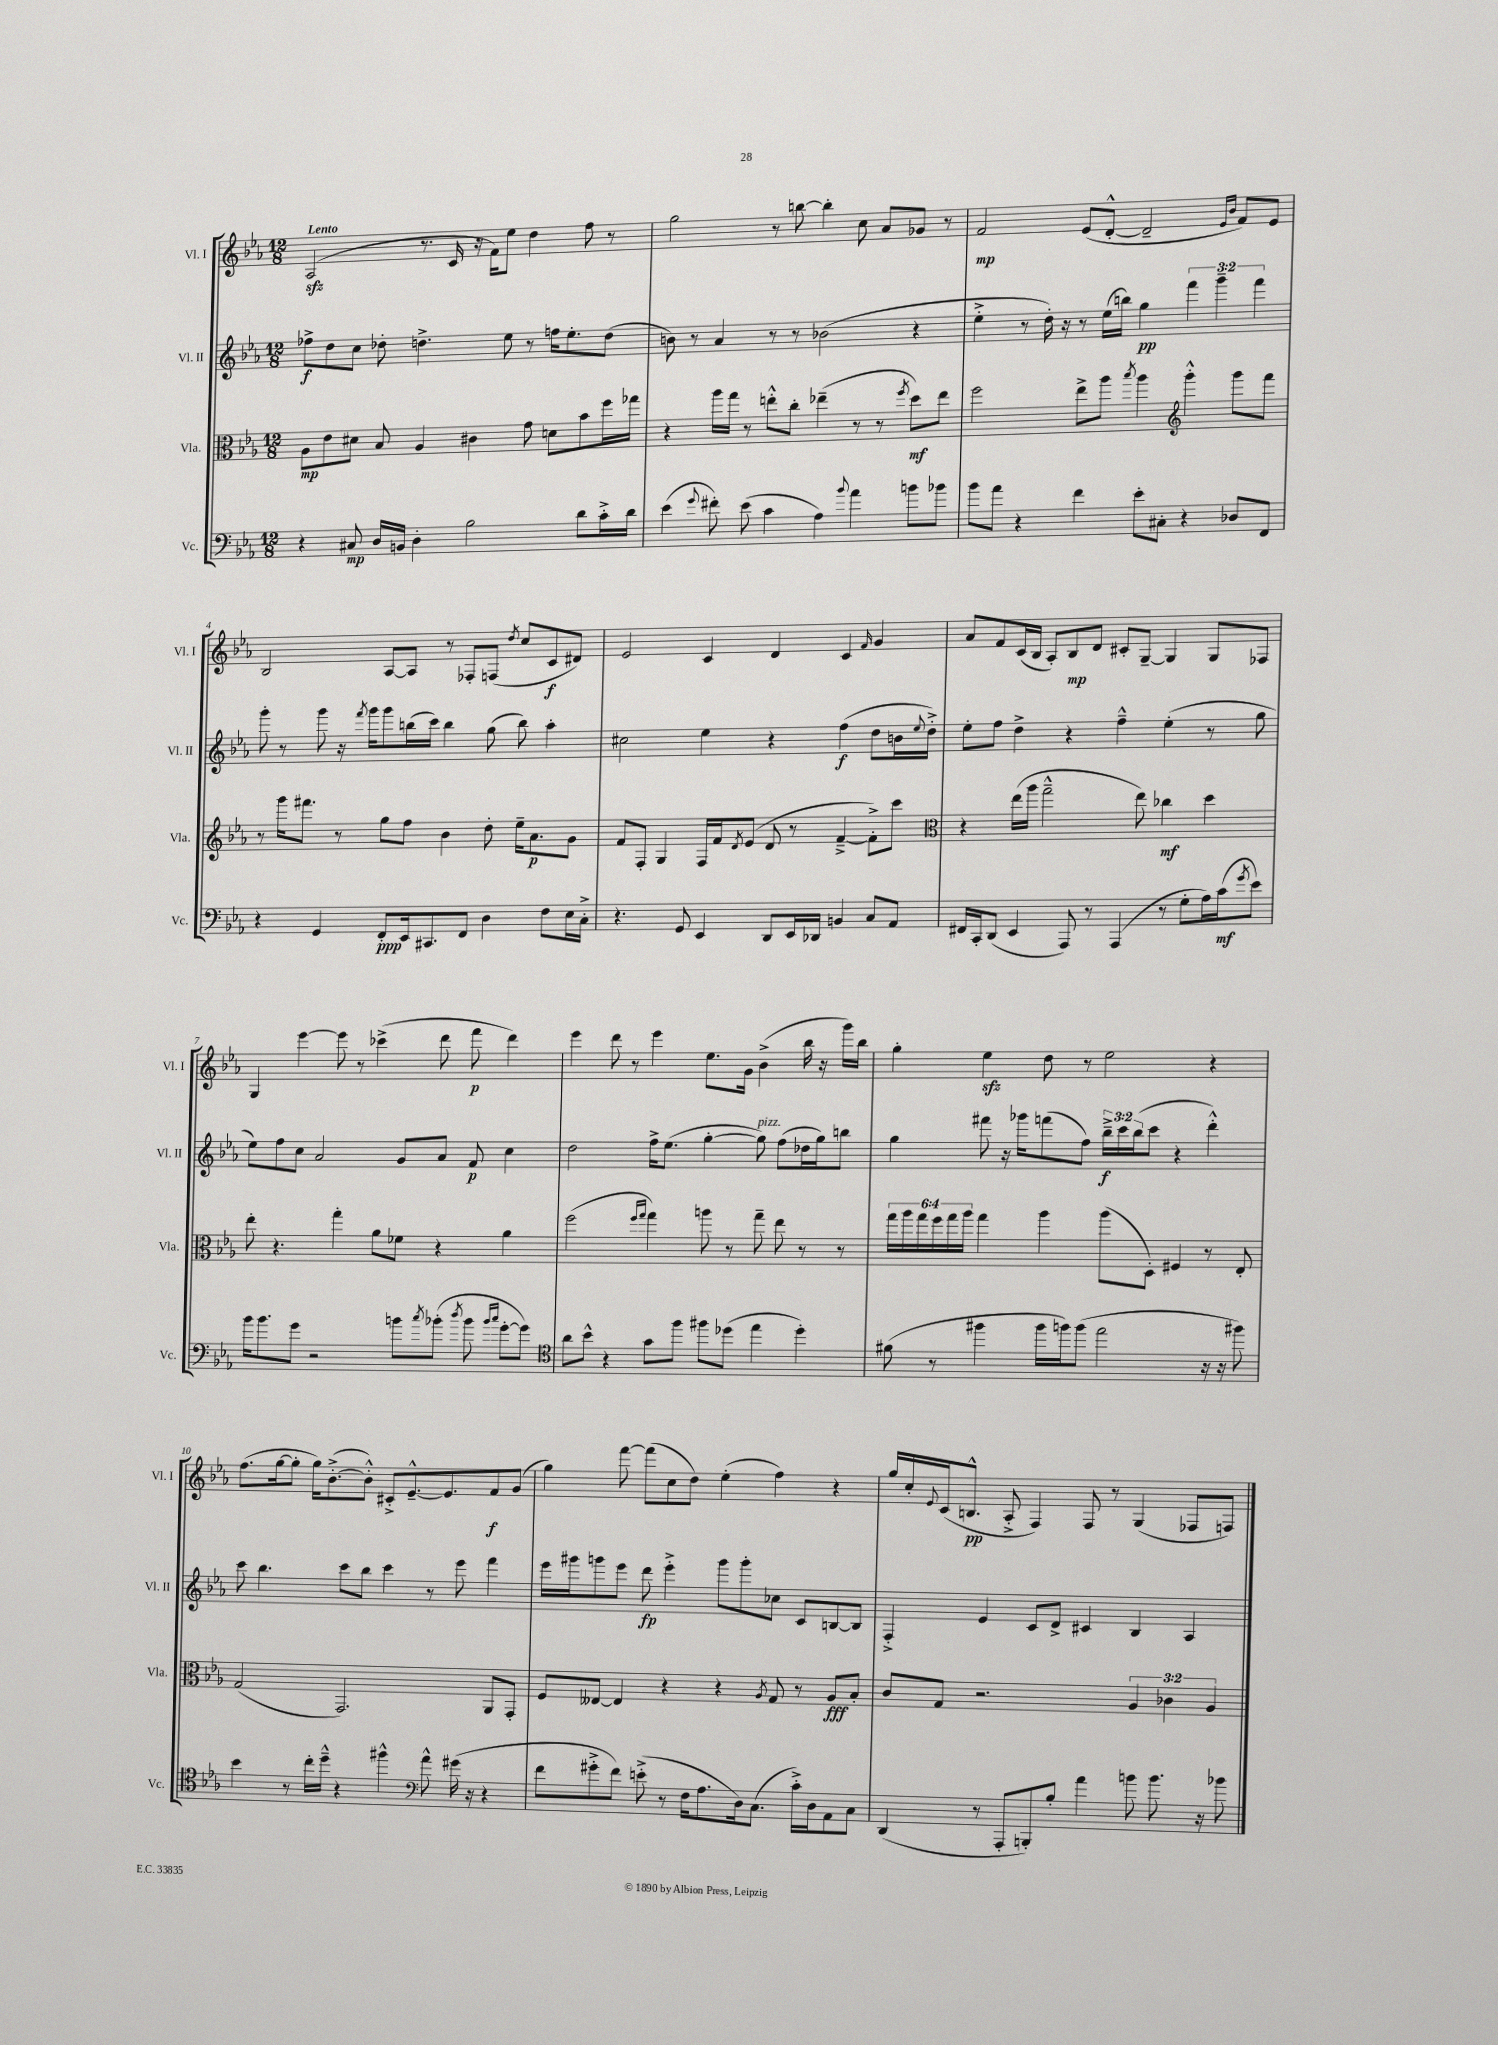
<<
\new StaffGroup <<
\new Staff = "s0" \with { instrumentName = "Vl. I" shortInstrumentName = "Vl. I" } {
    \clef treble \key ees \major \numericTimeSignature \time 12/8 \tempo "Lento"
    aes2\sfz( r8. c'16 r16 f'16) ees''8 d''4 f''8 r8 |
    g''2 r8 b''8~ b''4-. c''8 aes'8 ges'8 r8 |
    f'2\mp ees'8( d'8~-.-^ d'2-- \grace { ees'16 bes'16 } f'8) ees'8 |
    bes2 aes8~ aes8 r8 fes8-. f8( \acciaccatura { d''8 } c''8 c'8\f dis'8) |
    ees'2 c'4 d'4 c'4 \grace { f'16 } g'4 |
    aes'8 f'8 c'16( bes16 aes8-.) bes8\mp d'8 cis'8-. g8~-- g4 g8 fes8 |
    g4 ees'''4~ ees'''8 r8 ces'''4->( d'''8 f'''8\p d'''4) |
    ees'''4 d'''8 r8 ees'''4 ees''8. g'16 bes'4->( bes''16 r16 g'''16) bes''16 |
    g''4-. ees''4\sfz d''8 r8 ees''2 r4 |
    f''8.( g''16~ g''8-. g''16) bes'8.~-.->( bes'8-.-^) cis'8-.-> ees'8.~---^ ees'8. f'8\f g'8( |
    g''4) f'''8~ f'''8( c''8 d''8) ees''4-.( f''4) r4 |
    g''16 c''16-. \appoggiatura { ees'8 } c'16( b8.-^\pp aes8-.-> f4) f8 r8 g4( fes8 f8) \bar "|." |
}
\new Staff = "s1" \with { instrumentName = "Vl. II" shortInstrumentName = "Vl. II" } {
    \clef treble \key ees \major \numericTimeSignature \time 12/8 \override Staff.TupletNumber.text = #tuplet-number::calc-fraction-text
    fes''8->\f d''8 c''8 des''8-. d''4.-> ees''8 r8 f''16 ees''8.-. d''8( |
    b'8) r8 aes'4 r8 r8 bes'2( r4 |
    ees''4-.-> r8 d''16-.) r16 r8 ees''16( b''16) g''4\pp \tuplet 3/2 { f'''4 g'''4-- f'''4 } |
    g'''8-. r8 g'''8 r16 \acciaccatura { f'''8 } g'''16 g'''8 b''16( c'''16) b''4 g''8( b''8) aes''4-. |
    cis''2 ees''4 r4 f''4\f( d''8 b'16 \appoggiatura { ees''8 } d''16-.->) |
    ees''8-. f''8 d''4-> r4 f''4---^ ees''4-.( r8 g''8 |
    ees''8) f''8 c''8 aes'2 g'8 aes'8 f'8\p c''4 |
    d''2 f''16-> ees''8.( g''4~-. g''8^\markup { \italic "pizz." }) f''8( des''16 g''16) b''8 |
    g''4 fis'''8 r16 ges'''16 f'''8( f''8) \tuplet 3/2 { bes''16--->\f c'''16 bes''16( } c'''8 r4 d'''4-.-^) |
    c'''8 bes''4. c'''8 bes''8 c'''4 r8 ees'''8 f'''4 |
    ees'''16 gis'''16 g'''8 ees'''8 d'''8\fp ees'''4-.-> g'''8 g'''8-. ces''8 c'8 b8~ b8 |
    f4-.-> ees'4 c'8 d'8-> cis'4 bes4 aes4 \bar "|." |
}
\new Staff = "s2" \with { instrumentName = "Vla." shortInstrumentName = "Vla." } {
    \clef alto \key ees \major \numericTimeSignature \time 12/8 \override Staff.TupletNumber.text = #tuplet-number::calc-fraction-text
    aes8\mp ees'8 dis'8 bes8 aes4 cis'4 g'8 d'8 bes'8 f''16 ges''16 |
    r4 aes''16 g''16 r8 e''8-.-^ c''8-. ees''4--( r8 r8 \acciaccatura { f''8 } d''8\mf) ees''8 |
    f''2 ees''8-> aes''8 \acciaccatura { bes''8 } aes''4 \clef treble g'''4-.-^ g'''8 f'''8 |
    r8 g'''16 fis'''8. r8 g''8 f''8 bes'4 d''8-. ees''16-- aes'8.\p g'8 |
    f'8 f8-. g4 f16 f'16 \acciaccatura { d'8 } ees'8( d'8 r8 f'4~---> f'8-.->) c'''8 |
    \clef alto r4 ees''16( aes''16 g''2---^ ees''8) ces''4\mf d''4 |
    ees''8-. r4. g''4-. aes'8 fes'8 r4 aes'4 |
    f''2( \grace { f''16 g''16 } g''4) a''8 r8 g''8-- ees''8 r8 r8 |
    \tuplet 6/4 { g''16 aes''16 g''16 f''16 g''16 aes''16 } g''4 aes''4 aes''8( d8-.) fis4 r8 ees8-. |
    g2( g,2.) aes,8 g,8-. |
    f8 eeses8~ eeses4 r4 r4 \acciaccatura { aes8 } g8 r8 aes8\fff bes8-. |
    c'8 g8 r2. \tuplet 3/2 { aes4 ces'4 aes4 } \bar "|." |
}
\new Staff = "s3" \with { instrumentName = "Vc." shortInstrumentName = "Vc." } {
    \clef bass \key ees \major \numericTimeSignature \time 12/8
    r4 cis8\mp d16 b,16 d4-. bes2 d'8 c'16-.-> d'16 |
    ees'4( \appoggiatura { g'8 } fis'8-.) ees'8( c'4 aes4) \appoggiatura { bes'8 } aes'4 b'8 bes'8 |
    bes'8 aes'8 r4 f'4 ees'8-. cis8-. r4 des8 f,8 |
    r4 g,4 f,8-.\ppp ees,16 cis,8. f,8 d4 f8 ees16 c16-.-> |
    r4. g,8 ees,4 d,8 ees,16 des,16 b,4 c8 aes,8 |
    fis,16 c,16-. d,8( ees,4 aes,,8) r8 aes,,4( r8 g8-. aes16) c'16\mf( \acciaccatura { g'8 } ees'8) |
    bes'16 bes'8. g'8 r2 b'8 \acciaccatura { c''8 } bes'8-.( \acciaccatura { d''8 } bes'8 \grace { bes'16 c''16 } g'8~-. g'8) |
    \clef tenor aes'8 bes'8-^ r4 g'8 f''8 fis''8 des''8( ees''4 des''4-.) |
    fis'8( r8 fis''4 fis''16 f''16) f''8( ees''2 r16 r16 fis''8) |
    bes'4 r8 c''16-. d''16---^ r4 fis''4-^ \clef bass aes'8-^ gis'16( r16 r4 |
    f'8 gis'8-.-> f'8) e'8-.->( r8 f16 aes8. d16) c8.( c'16-.->) d16 aes,8 c8 |
    d,4( r8 aes,,8-. b,,8-.) bes8-. aes'4 b'8 b'8. r16 bes'8 \bar "|." |
}
>>
>>
